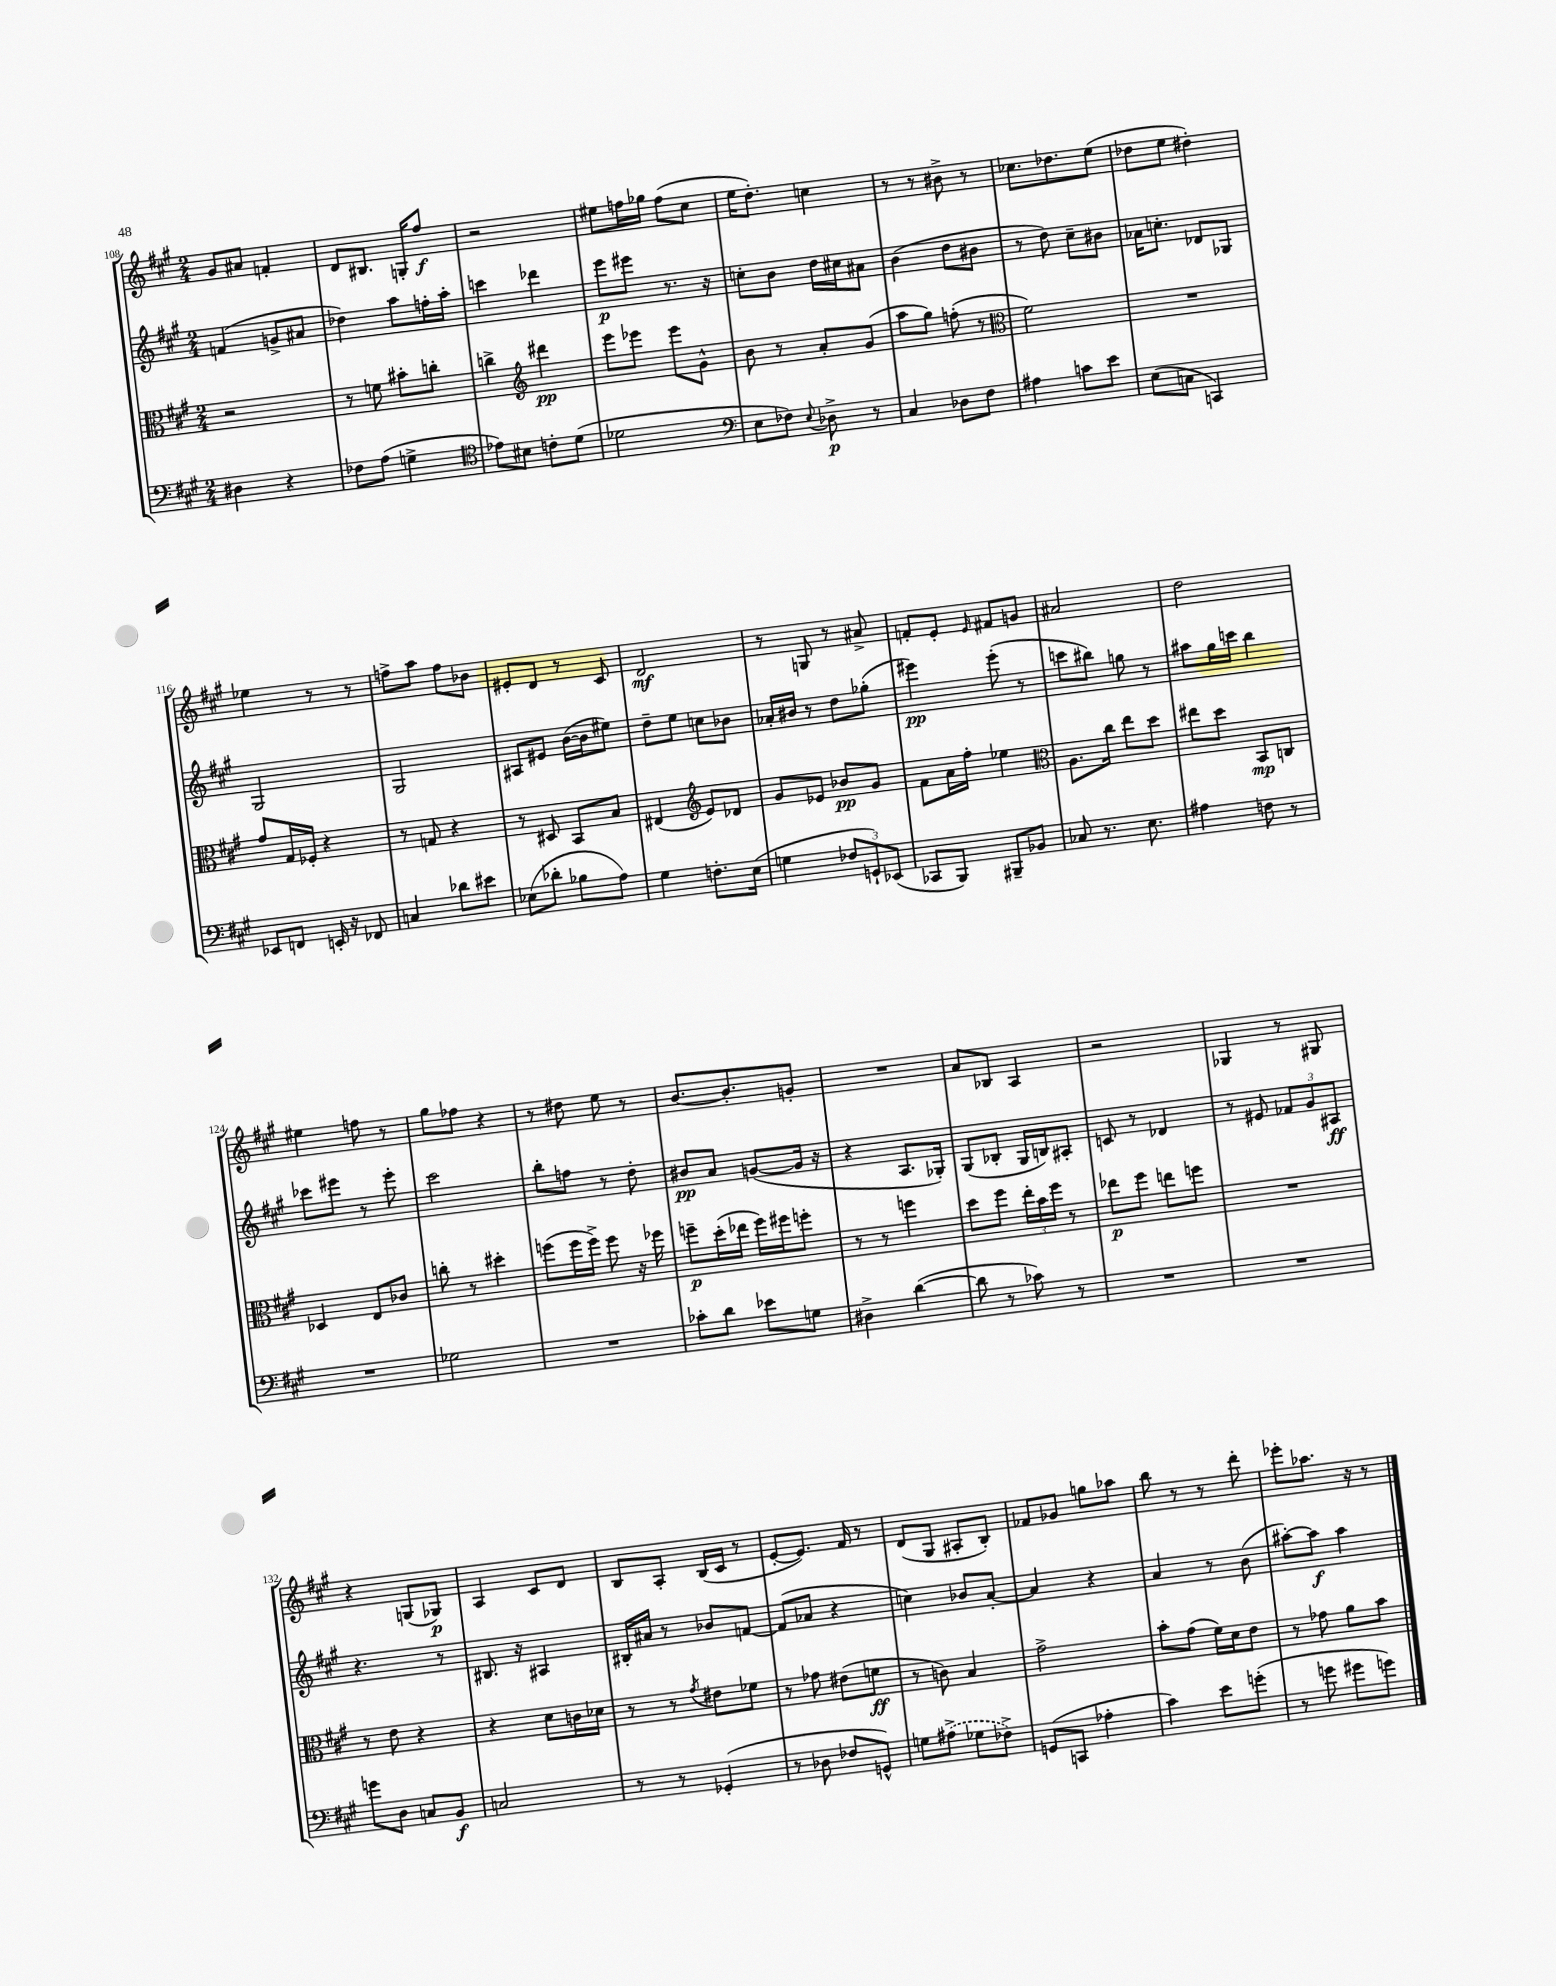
<<
\new StaffGroup <<
\new Staff = "s0" {
    \clef treble \key a \major \numericTimeSignature \time 2/4
    gis'8 ais'8 f'4-. |
    d'8 bis8. g16-. fis''8\f |
    r2 |
    eis''8 f''16 ges''16 f''8( cis''8 |
    e''16 d''8.-.) c''4 |
    r8 r8 bis'8-> r8 |
    ces''8. des''8. e''8( |
    des''8 e''8 dis''4-.) |
    ees''4 r8 r8 |
    f''8-> a''8 f''8 bes'8 |
    eis'8-. d'8 r8 cis'8 |
    d'2\mf |
    r8 g8 r8 ais'8-> |
    f'8-. e'8-. \grace { e'16 } fis'8 g'8 |
    ais'2 |
    d''2 |
    eis''4 f''8 r8 |
    gis''8 fes''8 r4 |
    r8 dis''8 e''8 r8 |
    b'8.~ b'8.-. g'8-. |
    R2 |
    a'8 bes8 a4 |
    r2 |
    ges4 r8 gis8 |
    r4 g8( ges8\p) |
    a4 cis'8 d'8 |
    b8 a8-. b16( cis'16 r8 |
    e'8~-. e'8.) fis'16 r8 |
    d'8( gis8 ais8-. b8-.) |
    fes'8 ges'8 g''8 aes''8 |
    b''8 r8 r8 d'''8-. |
    ees'''8-. aes''8. r16 r8 \bar "|." |
}
\new Staff = "s1" {
    \clef treble \key a \major \numericTimeSignature \time 2/4
    f'4( g'8-> ais'8 |
    des''4) a''8 f''16-. a''16-. |
    c'''4 des'''4 |
    e'''8\p eis'''8 r8. r16 |
    c''8-. b'8 d''16 cis''16 ais'8 |
    b'4( d''8 bis'8 |
    r8 d''8) cis''8-- bis'8 |
    aes'16 c''8.-. des'8 ges8 |
    gis2 |
    gis2 |
    ais8 eis'8 b'16~( b'16 eis''8) |
    d''8-- e''8 c''8 bes'8 |
    aes'16-. bis'16 r8 d''8 ges''8-.( |
    eis'''4\pp) eis'''8-.( r8 |
    c'''8 bis''8) g''8 r8 |
    ais''8 gis''16 c'''16 b''4 |
    ces'''8 eis'''8 r8 eis'''8-. |
    cis'''2 |
    b''8-. f''8 r8 d''8-. |
    bis'8\pp a'8 g'8~( g'16 r16 |
    r4 a8. ges16-.) |
    gis8( bes8-. gis16 b16) ais8-. |
    c'8 r8 des'4 |
    r8 eis'8 \tuplet 3/2 { fes'8 gis'8 ais8\ff } |
    r4. r8 |
    bis8. r16 ais4 |
    bis16-. ais'16 r8 bes'8 f'8~ |
    f'8( aes'8 r4 |
    c''4) bes'8 a'8~-. |
    a'4 r4 |
    a'4 r8 b'8( |
    ais''8~-.) ais''8\f ais''4 \bar "|." |
}
\new Staff = "s2" {
    \clef alto \key a \major \numericTimeSignature \time 2/4
    r2 |
    r8 f'8 bis'8-. c''8-. |
    c''4-> \clef treble dis'''4\pp |
    e'''8 ees'''8 ees'''8 gis'8-^ |
    b'8 r8 a'8-. gis'8( |
    a''8 gis''8) f''8-.( r8 |
    \clef alto fis'2) |
    R2 |
    gis'8 gis16 fes16-. r4 |
    r8 g8 r4 |
    r8 dis8 b,8 b8 |
    eis4( \clef treble e'8) des'8 |
    gis'8 ees'8 bes'8\pp gis'8 |
    fis'8 a'16 fis''16-. ees''4 |
    \clef alto a8. cis''16 e''8 d''8 |
    eis''8 d''8 b,8\mp c8 |
    des4 e8 ces'8 |
    c''8-. r8 dis''4-. |
    f''8( f''16 f''16->) f''8 r16 fes''16 |
    f''8--\p d''16-.( ees''16 f''16) fis''16 f''8-. |
    r8 r8 f''4 |
    d''8 fis''8 \tuplet 3/2 { e''16-. b'16 fis''16 } r8 |
    ees''8\p fis''8 e''8 f''8 |
    R2 |
    r8 e'8 r4 |
    r4 d'8 c'16 des'16 |
    r8 r8 \acciaccatura { gis'8 } eis'8 fes'8 |
    r8 ges'8 eis'8( f'8\ff |
    r8 c'8) b4 |
    gis'2-> |
    b'8-. gis'8( fis'16) d'16 e'8 |
    r8 ges'8 a'8 b'8 \bar "|." |
}
\new Staff = "s3" {
    \clef bass \key a \major \numericTimeSignature \time 2/4
    dis4 r4 |
    fes8 a8( g4-> |
    \clef tenor ees'8) bis8 c'8-. d'8( |
    des'2 |
    \clef bass e8 fes8) \appoggiatura { e8 } des8->\p r8 |
    cis4 des8 fis8 |
    ais4 c'8 e'8 |
    e8( c8 c,4) |
    ees,8 f,8 e,16-. r16 fes,8 |
    c4 des'8 eis'8 |
    ees8( des'8-. bes8 a8) |
    gis4 f8.-. e16( |
    g4 \tuplet 3/2 { fes8 g,8-!) ees,8( } |
    ces,8 b,,8) bis,,8-- bes,8 |
    ces8 r8. e8. |
    ais4 f8 r8 |
    R2 |
    ges2 |
    R2 |
    ces'8-. d'8 ees'8 g8 |
    dis4-> d'4~( |
    d'8 r8 ces'8) r8 |
    R2 |
    R2 |
    g'8 d8 c8 b,8\f |
    c2 |
    r8 r8 ges,4-.( |
    r8 des8 fes8 g,8-^) |
    g8 \once \slurDashed ais8->( ges8 fes8->) |
    g,8( c,8 aes4-. |
    cis'4) e'8 g'8-.( |
    r8 g'8 gis'8 g'8) \bar "|." |
}
>>
>>
\layout { \context { \Score currentBarNumber = #108 } }
